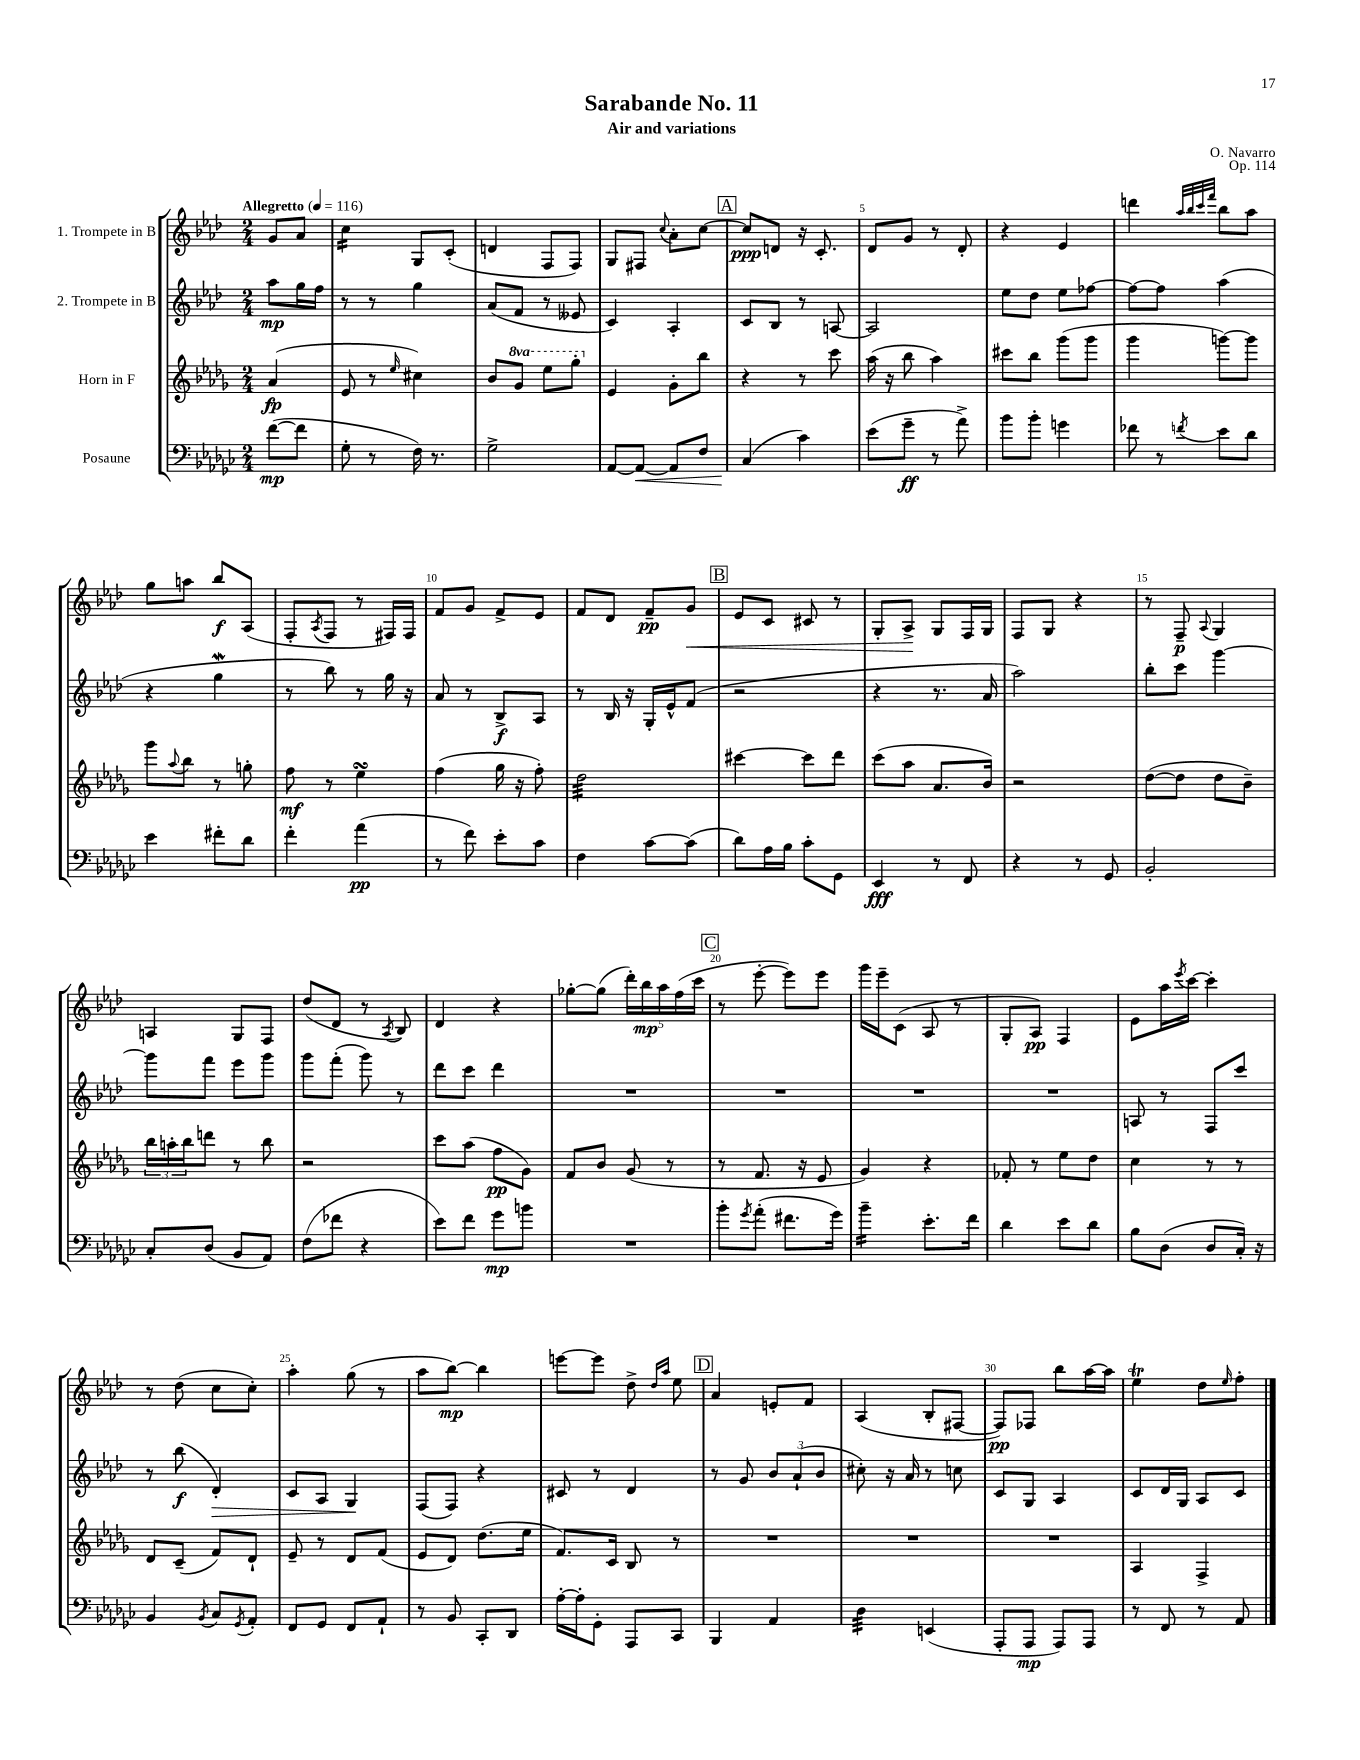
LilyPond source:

\header { title = "Sarabande No. 11" composer = "O. Navarro" subtitle = "Air and variations" opus = "Op. 114" }
<<
\new StaffGroup <<
\new Staff = "s0" \with { instrumentName = "1. Trompete in B" } {
    \clef treble \key aes \major \numericTimeSignature \time 2/4 \partial 4 \tempo "Allegretto" 4 = 116
    g'8 aes'8 |
    c''4:16 g8 c'8-.( |
    d'4 f8 f8) |
    g8 fis8 \appoggiatura { c''8 } aes'8-. c''8~ |
    \mark \markup { \box "A" } c''8\ppp d'8 r16 c'8.-. |
    des'8 g'8 r8 des'8-. |
    r4 ees'4 |
    d'''4 \grace { aes''32 bes''32 c'''32 f'''32 } bes''8 aes''8 |
    g''8 a''8 bes''8\f aes8( |
    f8-. \acciaccatura { aes8 } f8 r8 fis16) fis16 |
    f'8 g'8 f'8-> ees'8 |
    f'8 des'8 f'8--\pp g'8\< |
    \mark \markup { \box "B" } ees'8 c'8 cis'8 r8 |
    g8-. aes8->\! g8 f16 g16 |
    f8 g8 r4 |
    r8 f8--\p \appoggiatura { aes8 } g4 |
    a4 g8 f8 |
    des''8( des'8 r8 \acciaccatura { aes8 } bes8) |
    des'4 r4 |
    ges''8~-. ges''8( \tuplet 5/4 { des'''16-.) bes''16\mp aes''16 f''16( c'''16 } |
    \mark \markup { \box "C" } r8 ees'''8~-. ees'''8) ees'''8 |
    g'''16 ees'''16-- c'8( aes8 r8 |
    g8-. aes8\pp) f4 |
    ees'8 aes''16 \acciaccatura { ees'''8 } c'''16~ c'''4-. |
    r8 des''8( c''8 c''8-.) |
    aes''4-. g''8( r8 |
    aes''8 bes''8~\mp) bes''4 |
    e'''8~ e'''8 des''8-> \grace { des''16 aes''16 } ees''8 |
    \mark \markup { \box "D" } aes'4 e'8-. f'8 |
    aes4( bes8-. fis8~ |
    fis8\pp) fes8 bes''8 aes''16~ aes''16 |
    ees''4\trill des''8 \grace { ees''16 } f''8-. \bar "|." |
}
\new Staff = "s1" \with { instrumentName = "2. Trompete in B" } {
    \clef treble \key aes \major \numericTimeSignature \time 2/4 \partial 4
    aes''8\mp g''16 f''16 |
    r8 r8 g''4 |
    aes'8( f'8 r8 eeses'8 |
    c'4) aes4-. |
    \mark \markup { \box "A" } c'8 bes8 r8 a8~ |
    a2 |
    ees''8 des''8 ees''8 fes''8~ |
    fes''8~ fes''8 aes''4( |
    r4 g''4\mordent |
    r8 bes''8) r8 g''16 r16 |
    aes'8 r8 bes8->\f aes8 |
    r8 bes16 r16 g16-. ees'16-^ f'8( |
    \mark \markup { \box "B" } r2 |
    r4 r8. aes'16 |
    aes''2) |
    bes''8-. c'''8 g'''4~ |
    g'''8 f'''8 ees'''8 g'''8 |
    g'''8 f'''8-.( g'''8) r8 |
    des'''8 c'''8 des'''4 |
    R2 |
    \mark \markup { \box "C" } R2 |
    R2 |
    R2 |
    a8 r8 f8 c'''8 |
    r8 bes''8\f( des'4-.\>) |
    c'8 aes8 g4\! |
    f8( f8) r4 |
    cis'8 r8 des'4 |
    \mark \markup { \box "D" } r8 g'8 \tuplet 3/2 { bes'8 aes'8-!( bes'8 } |
    cis''8-.) r16 aes'16 r8 c''8 |
    c'8 g8 aes4 |
    c'8 des'16 g16 aes8 c'8 \bar "|." |
}
\new Staff = "s2" \with { instrumentName = "Horn in F" } {
    \clef treble \key des \major \numericTimeSignature \time 2/4 \set Staff.ottavationMarkups = #ottavation-simple-ordinals \partial 4
    aes'4\fp( |
    ees'8 r8 \grace { ees''16 } cis''4) |
    bes'8 \ottava #1 ges''8 ees'''8 ges'''8-. \ottava #0 |
    ees'4 ges'8-. bes''8 |
    \mark \markup { \box "A" } r4 r8 c'''8 |
    aes''16( r16 bes''8 aes''4) |
    cis'''8 bes''8 ges'''8( ges'''8 |
    ges'''4 g'''8~) g'''8 |
    ges'''8 \appoggiatura { aes''8 } bes''8 r8 g''8-. |
    f''8\mf r8 ees''4\turn |
    f''4( ges''16 r16 f''8-.) |
    des''2:32 |
    \mark \markup { \box "B" } cis'''4~ cis'''8 des'''8 |
    c'''8( aes''8 aes'8. bes'16) |
    r2 |
    des''8~( des''8 des''8 bes'8--) |
    \tuplet 3/2 { bes''16 a''16-. bes''16 } d'''8 r8 bes''8 |
    r2 |
    c'''8 aes''8( f''8\pp ges'8) |
    f'8 bes'8 ges'8( r8 |
    \mark \markup { \box "C" } r8 f'8. r16 ees'8 |
    ges'4) r4 |
    fes'8-. r8 ees''8 des''8 |
    c''4 r8 r8 |
    des'8 c'8--( f'8) des'8-! |
    ees'8-- r8 des'8 f'8( |
    ees'8 des'8) des''8.( ees''16 |
    f'8.) c'16 bes8 r8 |
    \mark \markup { \box "D" } R2 |
    R2 |
    R2 |
    aes4 f4-> \bar "|." |
}
\new Staff = "s3" \with { instrumentName = "Posaune" } {
    \clef bass \key ges \major \numericTimeSignature \time 2/4 \partial 4
    f'8~\mp( f'8 |
    ges8-. r8 f16) r8. |
    ges2-> |
    aes,8~ aes,8~\< aes,8 f8 |
    \mark \markup { \box "A" } ces4\!( ces'4) |
    ees'8( ges'8--\ff r8 aes'8->) |
    bes'8 bes'8-. g'4 |
    fes'8 r8 \acciaccatura { f'8 } ees'8 des'8 |
    ees'4 fis'8-. des'8 |
    f'4-. aes'4\pp( |
    r8 f'8) ees'8-. ces'8 |
    f4 ces'8~ ces'8( |
    \mark \markup { \box "B" } des'8) aes16 bes16 ces'8-. ges,8 |
    ees,4\fff r8 f,8 |
    r4 r8 ges,8 |
    bes,2-. |
    ces8-. des8( bes,8 aes,8) |
    f8( fes'8 r4 |
    ees'8) f'8 ges'8\mp b'8 |
    R2 |
    \mark \markup { \box "C" } bes'8-. \acciaccatura { ges'8 } aes'8-.( fis'8. ges'16) |
    bes'4:16-- ees'8.-. f'16 |
    des'4 ees'8 des'8 |
    bes8 des8( des8 ces16-.) r16 |
    bes,4 \acciaccatura { bes,8 } ces8 \acciaccatura { ges,8 } aes,8-. |
    f,8 ges,8 f,8 aes,8-! |
    r8 bes,8 ces,8-. des,8 |
    aes16~-. aes16-. ges,8-. aes,,8 ces,8 |
    \mark \markup { \box "D" } bes,,4 aes,4 |
    des4:32 e,4( |
    aes,,8-. aes,,8\mp aes,,8) aes,,8 |
    r8 f,8 r8 aes,8 \bar "|." |
}
>>
>>
\layout { \context { \Score \override BarNumber.break-visibility = ##(#f #t #t) barNumberVisibility = #(every-nth-bar-number-visible 5) } }
